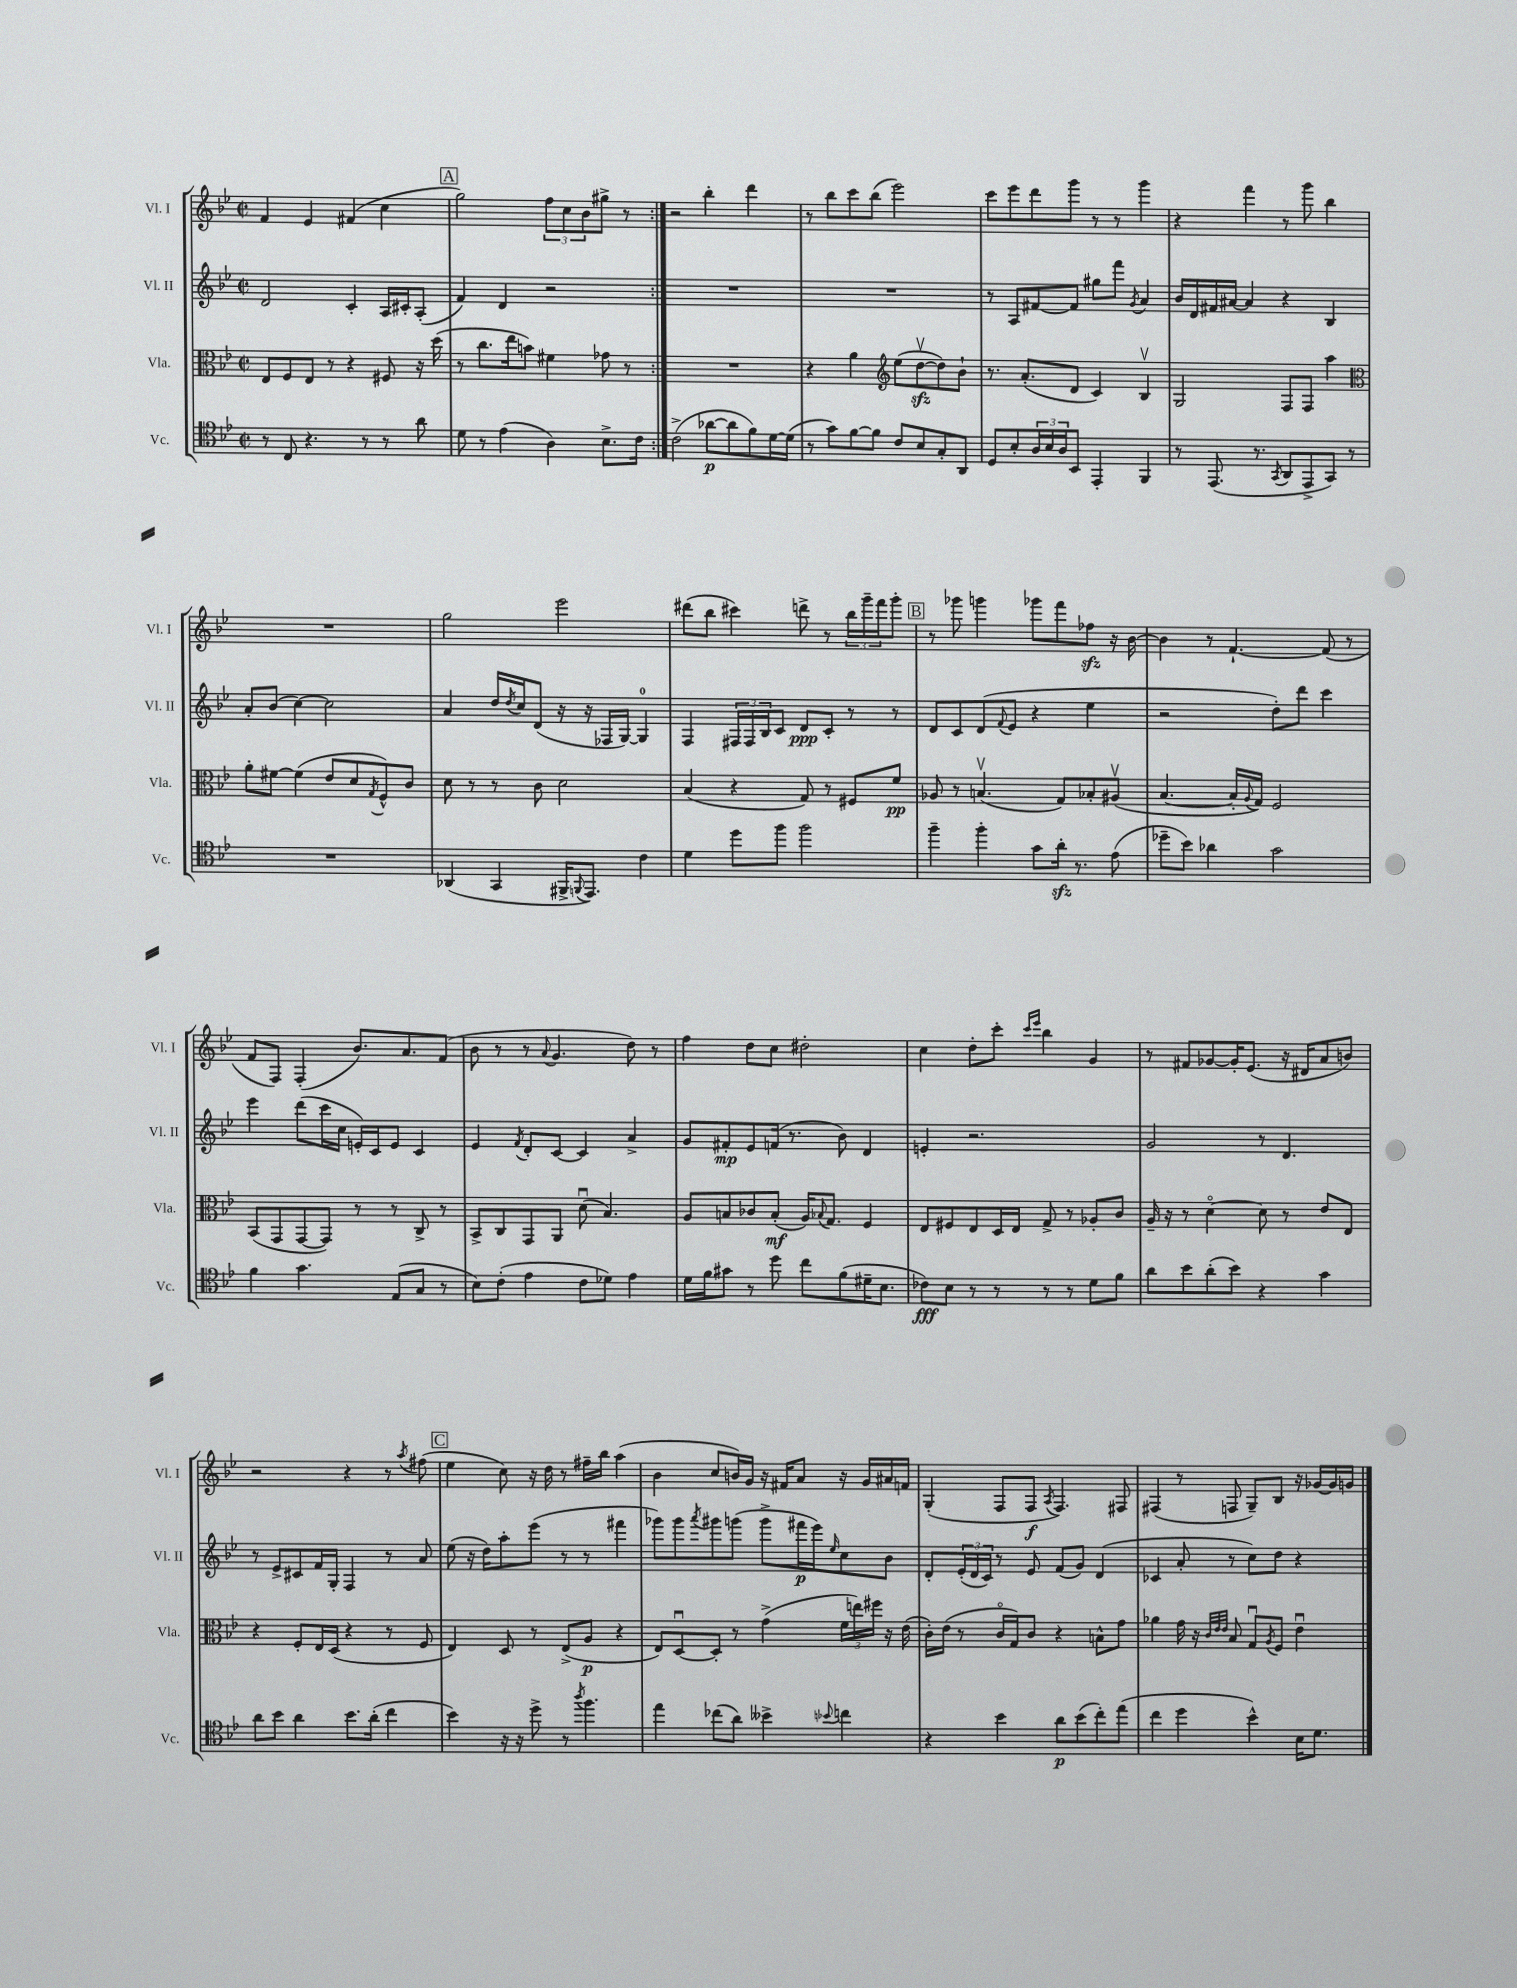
<<
\new StaffGroup <<
\new Staff = "s0" \with { instrumentName = "Vl. I" shortInstrumentName = "Vl. I" } {
    \clef treble \key bes \major \defaultTimeSignature \time 2/2
    \repeat volta 2 { f'4 ees'4 fis'4( c''4 |
    \mark \markup { \box "A" } g''2) \tuplet 3/2 { f''8 c''8 bes'8 } gis''8-> r8 | }
    r2 bes''4-. d'''4 |
    r8 bes''8 c'''8 bes''8( ees'''2) |
    c'''8 ees'''8 d'''8 g'''8 r8 r8 g'''4 |
    r4 f'''4 r8 g'''8 bes''4 |
    R1 |
    g''2 ees'''2 |
    dis'''8( bes''8 cis'''4) d'''8-> r8 \tuplet 3/2 { bes''16 g'''16-- f'''16 } g'''8-. |
    \mark \markup { \box "B" } r8 ges'''8 g'''4 ges'''8 f'''8 fes''8\sfz r16 bes'16~ |
    bes'4 r8 f'4.~-! f'8( r8 |
    f'8 f8) f4-.( bes'8.) a'8. f'8( |
    bes'8 r8 r8 \appoggiatura { a'8 } g'4. d''8) r8 |
    f''4 d''8 c''8 dis''2-. |
    c''4 d''8-. c'''8-. \grace { c'''16 ees'''16 } bes''4 g'4 |
    r8 fis'8 ges'8~ ges'16-. ees'8.( r16 dis'16 a'8 b'8) |
    r2 r4 r8 \acciaccatura { a''8 } fis''8( |
    \mark \markup { \box "C" } ees''4 c''8) r16 d''16 r8 fis''16-- bes''16 a''4( |
    bes'4 c''8 b'16) g'16 r16 fis'16 a'8 r16 g'16 ais'16 f'16 |
    g4-.( f8 f8\f \acciaccatura { a8 } f4.) fis8 |
    fis4( r8 f8 g8--) bes8 r16 ges'16~ ges'16 g'16 \bar "|." |
}
\new Staff = "s1" \with { instrumentName = "Vl. II" shortInstrumentName = "Vl. II" } {
    \clef treble \key bes \major \defaultTimeSignature \time 2/2
    \repeat volta 2 { d'2 c'4-. a16 cis'16-. a8-.( |
    \mark \markup { \box "A" } f'4) d'4 r2 | }
    R1 |
    R1 |
    r8 a8 fis'8~ fis'8 gis''8 f'''8 \acciaccatura { g'8 } a'4 |
    bes'16 d'16 fis'16 ais'16~ ais'4 r4 bes4 |
    a'8-. bes'8( c''4~) c''2 |
    a'4 d''16 \acciaccatura { d''8 } c''16 d'8( r16 r16 fes16 g16~) g4-0 |
    f4 \tuplet 3/2 { fis16 fis16 bes16 } c'8 d'8\ppp c'8-. r8 r8 |
    \mark \markup { \box "B" } d'8 c'8 d'8( \appoggiatura { f'8 } ees'8 r4 ees''4 |
    r2 d''8-.) d'''8 c'''4 |
    ees'''4 d'''8( c'''16 c''16 e'16-.) c'16 e'8 c'4 |
    ees'4 \acciaccatura { f'8 } d'8-. c'8~ c'4 a'4-> |
    g'8 fis'8-.\mp ees'8 f'16( r8. bes'8) d'4 |
    e'4-. r2. |
    g'2 r8 d'4. |
    r8 ees'8-> cis'8 f'16 g16-. f4 r8 a'8 |
    \mark \markup { \box "C" } ees''8( r16 d''16) a''8-. ees'''8( r8 r8 fis'''4 |
    ges'''8) ges'''8 \acciaccatura { a'''8 } gis'''8 g'''8( g'''8-> fis'''16\p ees'''16) \grace { ees''16 } c''8 bes'8 |
    d'8-. \tuplet 3/2 { ees'16-.( d'16 c'16) } r8 ees'8 f'8( g'8) d'4( |
    ces'4 a'8-. r8 c''8) d''8 r4 \bar "|." |
}
\new Staff = "s2" \with { instrumentName = "Vla." shortInstrumentName = "Vla." } {
    \clef alto \key bes \major \defaultTimeSignature \time 2/2
    \repeat volta 2 { ees8 f8 ees8 r8 r4 fis8 r16 d''16( |
    \mark \markup { \box "A" } r8 c''8. ees''16 b'8) fis'4 ges'8 r8 | }
    R1 |
    r4 a'4 \clef treble ees''8( d''8~\upbow\sfz d''8) bes'8-! |
    r8. a'8.-.( d'8 c'4) bes4\upbow |
    g2 f8 f8 a''4 |
    \clef alto a'8-. fis'8~ fis'4( ees'8 d'8 \acciaccatura { g8 } f8-^) c'8 |
    d'8 r8 r8 c'8 d'2 |
    bes4( r4 g8) r8 fis8 f'8\pp |
    \mark \markup { \box "B" } aes8 r8 b4.\upbow( g8) bes8-. ais8\upbow( |
    bes4.~ bes16-. \appoggiatura { a8 } g16) f2 |
    bes,8( g,8 g,8~ g,8) r8 r8 c8-> r8 |
    bes,8-> c8 g,8 a,8 d'8\downbow( bes4.) |
    a8 b8 ces'8 b8-.\mf( a16) \appoggiatura { bes8 } g8. f4 |
    ees8 fis8 ees8 d16 ees16 g8-> r8 aes8-. c'8 |
    a16-- r16 r8 d'4~\flageolet d'8 r8 ees'8 ees8 |
    r4 f8-. ees16 d16( r4 r8 f8 |
    \mark \markup { \box "C" } ees4) d8 r8 ees8->( a8\p r4 |
    ees8) d8~\downbow d8-. r8 g'4->( \tuplet 3/2 { f'16 e''16) fis''16 } r16 ees'16( |
    c'16-.) ees'16( r8 c'16\flageolet g16) c'8 r4 b8-^ g'8 |
    aes'4 g'16 r16 \grace { c'32 ees'32 ees'32 } bes8 g8\downbow \acciaccatura { a8 } f8 ees'4\downbow \bar "|." |
}
\new Staff = "s3" \with { instrumentName = "Vc." shortInstrumentName = "Vc." } {
    \clef tenor \key bes \major \defaultTimeSignature \time 2/2
    \repeat volta 2 { r8 c8 r4. r8 r8 a'8 |
    \mark \markup { \box "A" } d'8 r8 ees'4( a4) bes8.-> c'16 | }
    c'2->( aes'8~\p aes'8 f'8) d'16~ d'16( |
    r8 g'8) f'8~ f'8 c'8 bes8 g8-. a,8 |
    d8 bes8-. \tuplet 3/2 { a16 bes16 a16 } bes,8 ees,4-. f,4 |
    r8 ees,8.( r8. \acciaccatura { g,8 } a,8 ees,8-> g,8) r8 |
    R1 |
    aes,4( g,4 fis,16-> \appoggiatura { f,8 } ees,8.) c'4 |
    d'4 d''8 f''8 f''2 |
    \mark \markup { \box "B" } f''4-- f''4-. g'8 a'16-.\sfz r8. ees'8( |
    des''8-- bes'8) aes'4 g'2 |
    f'4 g'4. ees8( g8 r8 |
    bes8) c'8-.( ees'4 c'8 des'8) ees'4 |
    d'16 f'16 gis'8 r8 d''8 c''8 f'8( dis'16-- bes8. |
    ces'8\fff) bes8 r8 r8 r8 r8 d'8 f'8 |
    a'8 bes'8 a'8-.( bes'8) r4 g'4 |
    a'8 bes'8 a'4 bes'8. a'16-.( c''4 |
    \mark \markup { \box "C" } bes'4) r16 r16 d''8-> r8 \acciaccatura { a''8 } f''4. |
    ees''4 ces''8( a'8) beses'4-> \appoggiatura { bes'8 } c''4 |
    r4 bes'4 a'8\p bes'8( c''8-.) ees''8( |
    c''4 d''4 bes'4-^) bes16 d'8. \bar "|." |
}
>>
>>
\layout { \context { \Score \remove "Bar_number_engraver" } }
